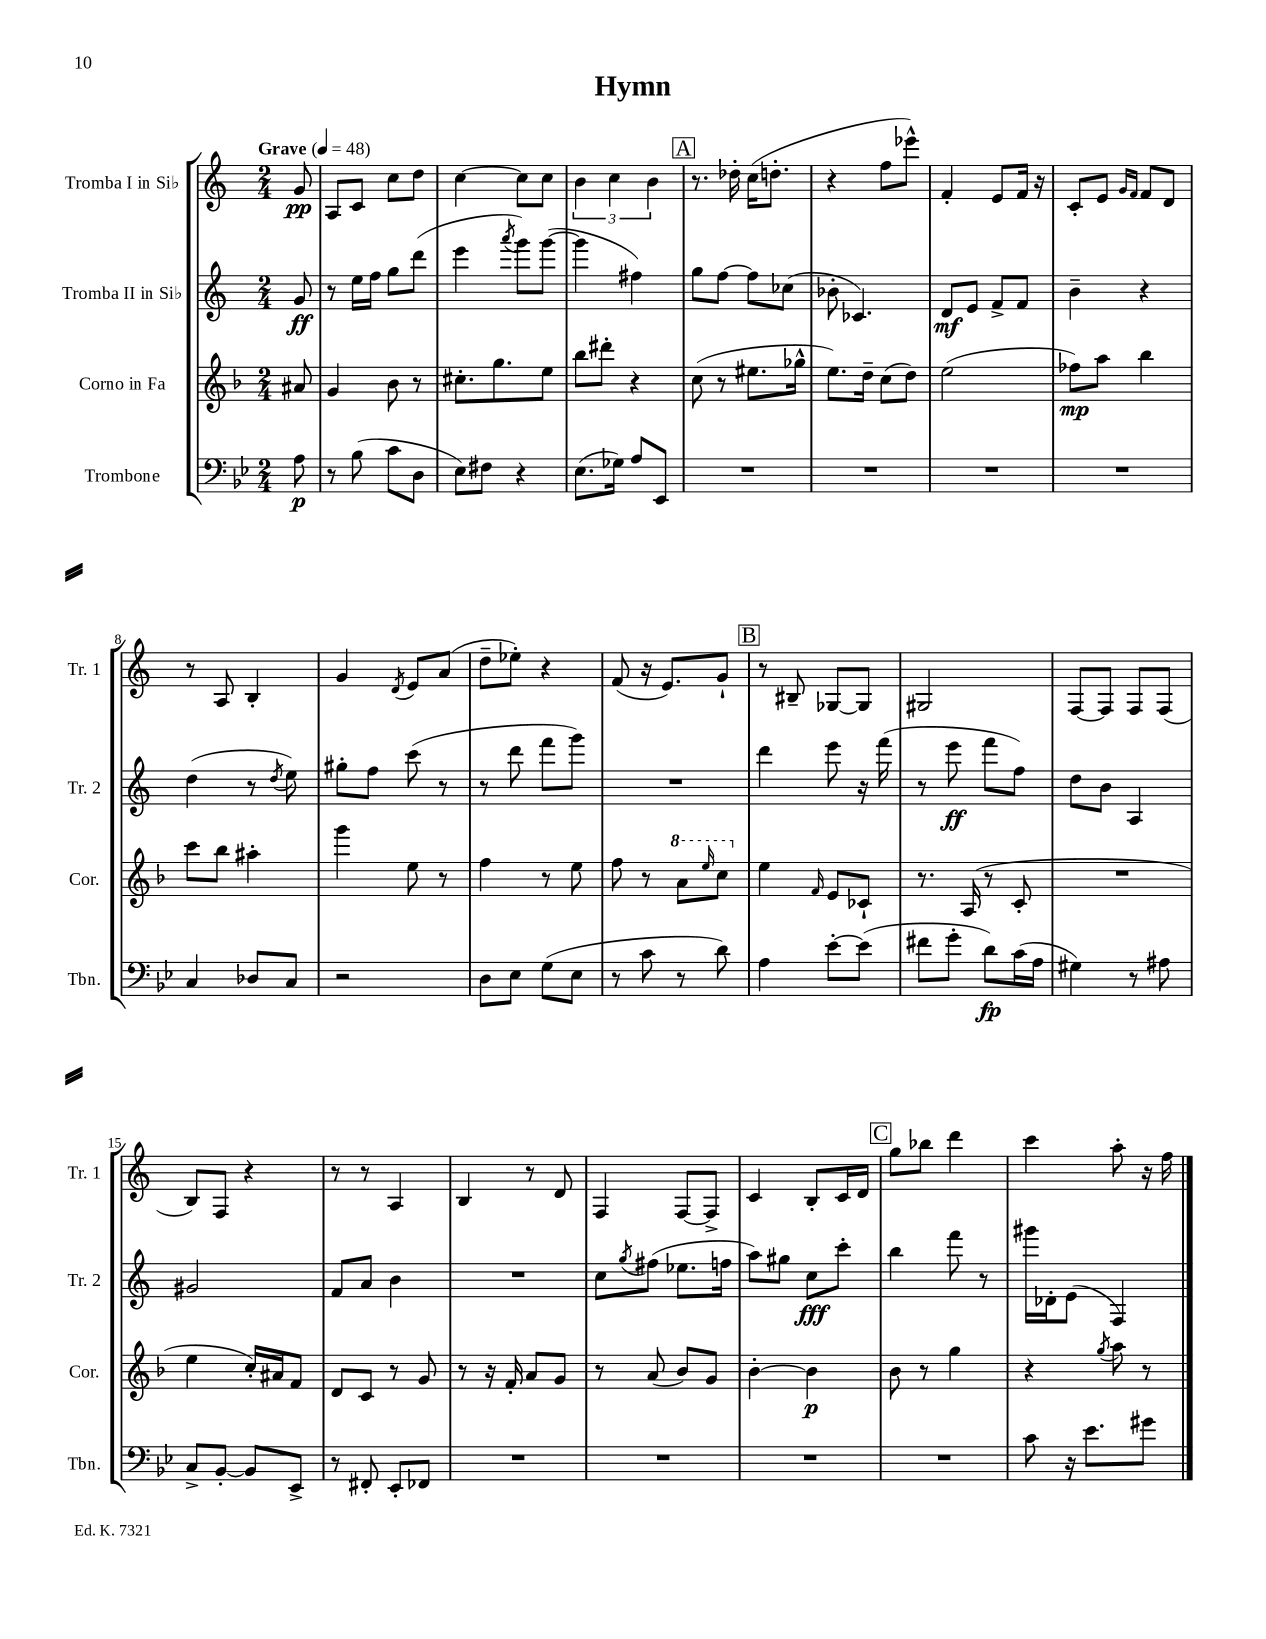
\header { title = "Hymn" }
<<
\new StaffGroup <<
\new Staff = "s0" \with { instrumentName = "Tromba I in Sib" shortInstrumentName = "Tr. 1" } {
    \clef treble \key c \major \numericTimeSignature \time 2/4 \partial 8 \tempo "Grave" 4 = 48
    g'8\pp |
    a8 c'8 c''8 d''8 |
    c''4~ c''8 c''8 |
    \tuplet 3/2 { b'4 c''4 b'4 } |
    \mark \markup { \box "A" } r8. des''16-. c''16( d''8.-. |
    r4 f''8 ees'''8-^) |
    f'4-. e'8 f'16 r16 |
    c'8-. e'8 \grace { g'16 f'16 } f'8 d'8 |
    r8 a8 b4-. |
    g'4 \acciaccatura { d'8 } e'8 a'8( |
    d''8-- ees''8-.) r4 |
    f'8( r16 e'8.) g'8-! |
    \mark \markup { \box "B" } r8 bis8-- ges8~ ges8 |
    gis2 |
    f8~ f8 f8 f8( |
    b8) f8 r4 |
    r8 r8 a4 |
    b4 r8 d'8 |
    f4 f8~ f8-> |
    c'4 b8-. c'16 d'16 |
    \mark \markup { \box "C" } g''8 bes''8 d'''4 |
    c'''4 a''8-. r16 f''16 \bar "|." |
}
\new Staff = "s1" \with { instrumentName = "Tromba II in Sib" shortInstrumentName = "Tr. 2" } {
    \clef treble \key c \major \numericTimeSignature \time 2/4 \partial 8
    g'8\ff |
    r8 e''16 f''16 g''8 d'''8( |
    e'''4 \acciaccatura { a'''8 } g'''8) g'''8~( |
    g'''4 fis''4) |
    \mark \markup { \box "A" } g''8 f''8~ f''8 ces''8( |
    bes'8-. ces'4.) |
    d'8\mf e'8 f'8-> f'8 |
    b'4-- r4 |
    d''4( r8 \acciaccatura { d''8 } e''8) |
    gis''8-. f''8 c'''8( r8 |
    r8 d'''8 f'''8 g'''8) |
    R2 |
    \mark \markup { \box "B" } d'''4 e'''8 r16 f'''16( |
    r8 e'''8\ff f'''8 f''8) |
    d''8 b'8 a4 |
    gis'2 |
    f'8 a'8 b'4 |
    R2 |
    c''8 \acciaccatura { g''8 } fis''8( ees''8. f''16 |
    a''8) gis''8 c''8\fff c'''8-. |
    \mark \markup { \box "C" } b''4 f'''8 r8 |
    gis'''16 des'16-. e'8( f4) \bar "|." |
}
\new Staff = "s2" \with { instrumentName = "Corno in Fa" shortInstrumentName = "Cor." } {
    \clef treble \key f \major \numericTimeSignature \time 2/4 \partial 8
    ais'8 |
    g'4 bes'8 r8 |
    cis''8.-. g''8. e''8 |
    bes''8 dis'''8-. r4 |
    \mark \markup { \box "A" } c''8( r8 eis''8. ges''16-^ |
    e''8.) d''16-- c''8( d''8) |
    e''2( |
    fes''8\mp) a''8 bes''4 |
    c'''8 bes''8 ais''4-. |
    g'''4 e''8 r8 |
    f''4 r8 e''8 |
    f''8 r8 \ottava #1 a''8 \grace { e'''16 } c'''8 \ottava #0 |
    \mark \markup { \box "B" } e''4 \grace { f'16 } e'8 ces'8-! |
    r8. a16( r8 c'8-. |
    R2 |
    e''4 c''16-.) ais'16 f'8 |
    d'8 c'8 r8 g'8 |
    r8 r16 f'16-. a'8 g'8 |
    r8 a'8( bes'8) g'8 |
    bes'4~-. bes'4\p |
    \mark \markup { \box "C" } bes'8 r8 g''4 |
    r4 \acciaccatura { g''8 } a''8 r8 \bar "|." |
}
\new Staff = "s3" \with { instrumentName = "Trombone" shortInstrumentName = "Tbn." } {
    \clef bass \key bes \major \numericTimeSignature \time 2/4 \partial 8
    a8\p |
    r8 bes8( c'8 d8 |
    ees8) fis8 r4 |
    ees8.( ges16) a8 ees,8 |
    \mark \markup { \box "A" } R2 |
    R2 |
    R2 |
    R2 |
    c4 des8 c8 |
    r2 |
    d8 ees8 g8( ees8 |
    r8 c'8 r8 d'8) |
    \mark \markup { \box "B" } a4 ees'8~-. ees'8( |
    fis'8 g'8-. d'8\fp) c'16( a16 |
    gis4) r8 ais8 |
    c8-> bes,8~-. bes,8 ees,8-> |
    r8 fis,8-. ees,8-. fes,8 |
    R2 |
    R2 |
    R2 |
    \mark \markup { \box "C" } R2 |
    c'8 r16 ees'8. gis'8 \bar "|." |
}
>>
>>
